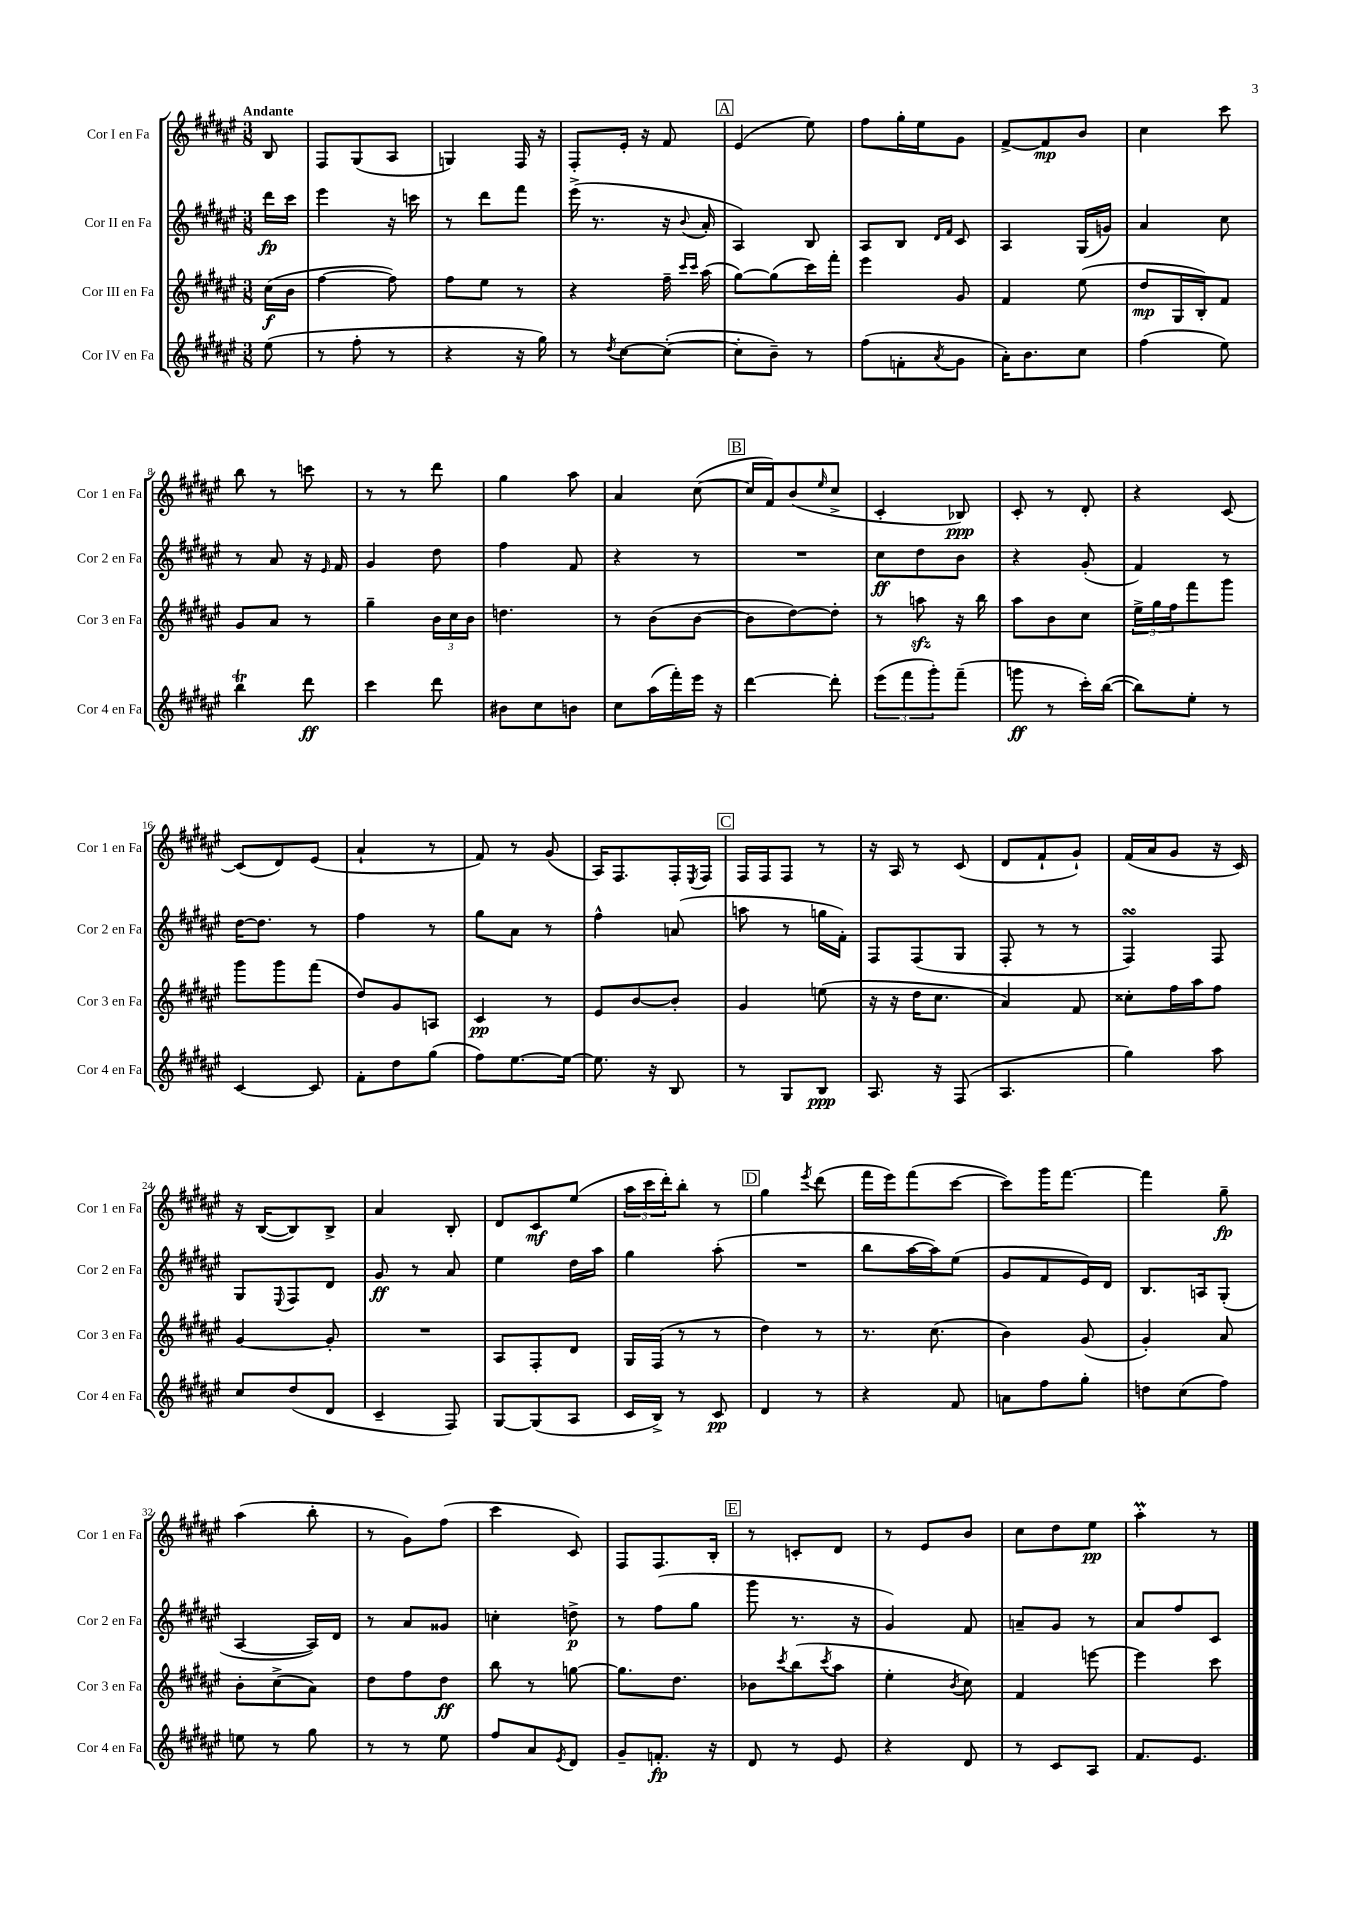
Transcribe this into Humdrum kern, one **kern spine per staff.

**kern	**kern	**kern	**kern
*staff4	*staff3	*staff2	*staff1
*clefG2	*clefG2	*clefG2	*clefG2
*k[f#c#g#d#a#e#]	*k[f#c#g#d#a#e#]	*k[f#c#g#d#a#e#]	*k[f#c#g#d#a#e#]
*M3/8	*M3/8	*M3/8	*M3/8
(8ee#	(16cc#	16ddd#	8B
.	16b	16ccc#	.
=	=	=	=
8r	[4ff#	4eee#	8F#
8ff#'	.	.	(8G#
8r	8ff#])	16r	8A#
.	.	16ccc	.
=	=	=	=
4r	8ff#	8r	4G)
.	8ee#	8ddd#	.
16r	8r	8fff#	16F#
16gg#)	.	.	16r
=	=	=	=
8r	4r	(16eee#^	8F#'
.	.	8.r	.
8qdd#	.	.	.
[8cc#	.	.	16e#'
.	.	.	16r
(8cc#'_	16ff#~	16r	8f#
.	16qqccc#	.	.
.	16qqccc#	8qqb	.
.	(16aa#	16a#'	.
=	=	=	=
8cc#']	[8gg#)	4A#)	(4e#
8b~)	(8gg#]	.	.
8r	16ccc#)	8B	8ee#)
.	16fff#'	.	.
=	=	=	=
(8ff#	4eee#	8A#	8ff#
8f'	.	8B	16gg#'
.	.	.	16ee#
.	.	16qqd#	.
8qa#	.	16qqf#	.
8g#	8g#	8c#	8g#
=	=	=	=
16a#')	4f#	4A#	[8f#^
8.b	.	.	.
.	.	.	8f#]
8cc#	(8ee#	(16G#	8b
.	.	16g)	.
=	=	=	=
(4ff#	8dd#	4a#	4cc#
.	16G#	.	.
.	16B')	.	.
8ee#)	8f#	8cc#	8ccc#
=	=	=	=
4bb	8g#	8r	8bb
.	8a#	8a#	8r
8ddd#	8r	16r	8ccc
.	.	16qqe#	.
.	.	16f#	.
=	=	=	=
4ccc#	4gg#~	4g#	8r
.	.	.	8r
8ddd#	24b	8dd#	8ddd#
.	24cc#	.	.
.	24b	.	.
=	=	=	=
8b#	4.dd	4ff#	4gg#
8cc#	.	.	.
8b	.	8f#	8aa#
=	=	=	=
8cc#	8r	4r	4a#
(16aa#	(8b	.	.
16fff#')	.	.	.
16eee#	[8b	8r	([8cc#
16r	.	.	.
=	=	=	=
[4ddd#	8b]	4.r	16cc#]
.	.	.	16f#)
.	[8dd#)	.	(8b
.	.	.	16qqee#
8ddd#']	8dd#']	.	8cc#^
=	=	=	=
(12eee#	8r	8cc#	4c#'
12fff#	.	.	.
.	8aa	8dd#	.
12ggg#')	.	.	.
(8fff#~	16r	8b	8B-)
.	16bb	.	.
=	=	=	=
8ggg	8aa#	4r	8c#'
8r	8b	.	8r
16ccc#')	8cc#	(8g#'	8d#'
([16bb	.	.	.
=	=	=	=
8bb])	24ee#^	4f#)	4r
.	24gg#	.	.
.	24ff#	.	.
8ee#'	8fff#	.	.
8r	8ggg#	8r	[8c#
=	=	=	=
[4c#	8ggg#	[16dd#	(8c#]
.	.	8.dd#]	.
.	8ggg#	.	8d#)
8c#]	(8fff#	8r	(8e#
=	=	=	=
8f#'	8dd#)	4ff#	4a#`
8dd#	8g#	.	.
(8gg#	8A	8r	8r
=	=	=	=
8ff#)	4c#	8gg#	8f#)
[8.ee#	.	8a#	8r
.	8r	8r	(8g#
16ee#_	.	.	.
=	=	=	=
8.ee#]	8e#	4ff#^^	16A#)
.	.	.	8.F#
.	[8b	.	.
16r	.	.	.
8B	8b']	(8a	16F#'
.	.	.	8qE#
.	.	.	16F#
=	=	=	=
8r	4g#	8aa	16F#
.	.	.	16F#
8G#	.	8r	8F#
8B	(8ee	16gg	8r
.	.	16f#')	.
=	=	=	=
8.A#	16r	8F#	16r
.	16r	.	16A#
.	16dd#	(8F#	8r
16r	8.cc#	.	.
(8F#	.	8G#	(8c#
=	=	=	=
4.A#	4a#)	8F#'	8d#
.	.	8r	8f#`
.	8f#	8r	8g#`)
=	=	=	=
4gg#)	8cc##'	4F#)	(16f#
.	.	.	16a#
.	16ff#	.	8g#
.	16aa#	.	.
8aa#	8ff#	8F#	16r
.	.	.	16c#)
=	=	=	=
8cc#	[4g#	8G#	16r
.	.	.	([16B
.	.	8qqE#	.
(8dd#	.	8F#	8B])
8d#	8g#']	8d#	8B^
=	=	=	=
4c#~	4.r	8g#	4a#
.	.	8r	.
8F#)	.	8a#	8B'
=	=	=	=
[8G#	8A#	4ee#	8d#
(8G#]	8F#'	.	8c#
8A#	8d#	16dd#	(8ee#
.	.	16aa#	.
=	=	=	=
16c#	16G#	4gg#	24aa#
.	.	.	24ccc#
16B^)	(16F#	.	.
.	.	.	24ddd#')
8r	8r	.	8bb'
8c#	8r	(8aa#'	8r
=	=	=	=
4d#	4dd#)	4.r	4gg#
.	.	.	8qeee#
8r	8r	.	(8ddd#
=	=	=	=
4r	8.r	8bb	16fff#
.	.	.	16eee#)
.	.	[16aa#	(8fff#
.	(8.cc#	16aa#])	.
8f#	.	(8ee#	[8ccc#
=	=	=	=
8a	4b)	8g#	8ccc#])
8ff#	.	8f#	16ggg#
.	.	.	[8.fff#
8gg#'	(8g#	16e#)	.
.	.	16d#	.
=	=	=	=
8dd	4g#')	8.B	4fff#]
(8cc#	.	.	.
.	.	16A	.
8ff#)	8a#	(8G#'	8gg#~
=	=	=	=
8ee	8b'	[4A#	(4aa#
8r	(8cc#^	.	.
8gg#	8a#)	16A#])	8bb'
.	.	16d#	.
=	=	=	=
8r	8dd#	8r	8r
8r	8ff#	8a#	8g#)
8ee#	8dd#	8g##	(8ff#
=	=	=	=
8ff#	8bb	4cc'	4ccc#
8a#	8r	.	.
8qe#	.	.	.
8d#	[8gg	8dd^	8c#)
=	=	=	=
8g#~	8.gg]	8r	8F#
8.f'	.	(8ff#	8.F#
.	8.dd#	.	.
.	.	8gg#	.
16r	.	.	16B'
=	=	=	=
8d#	8b-	8ggg#	8r
.	8qccc#	.	.
8r	(8bb	8.r	8c'
.	8qccc#	.	.
8e#	8aa#	.	8d#
.	.	16r	.
=	=	=	=
4r	4ee#'	4g#)	8r
.	.	.	8e#
.	8qb	.	.
8d#	8cc#)	8f#	8b
=	=	=	=
8r	4f#	8a~	8cc#
8c#	.	8g#	8dd#
8A#	[8eee	8r	8ee#
=	=	=	=
8.f#	4eee]	8a#	4aa#'
.	.	8ff#	.
8.e#	.	.	.
.	8ccc#	8c#	8r
==	==	==	==
*-	*-	*-	*-
